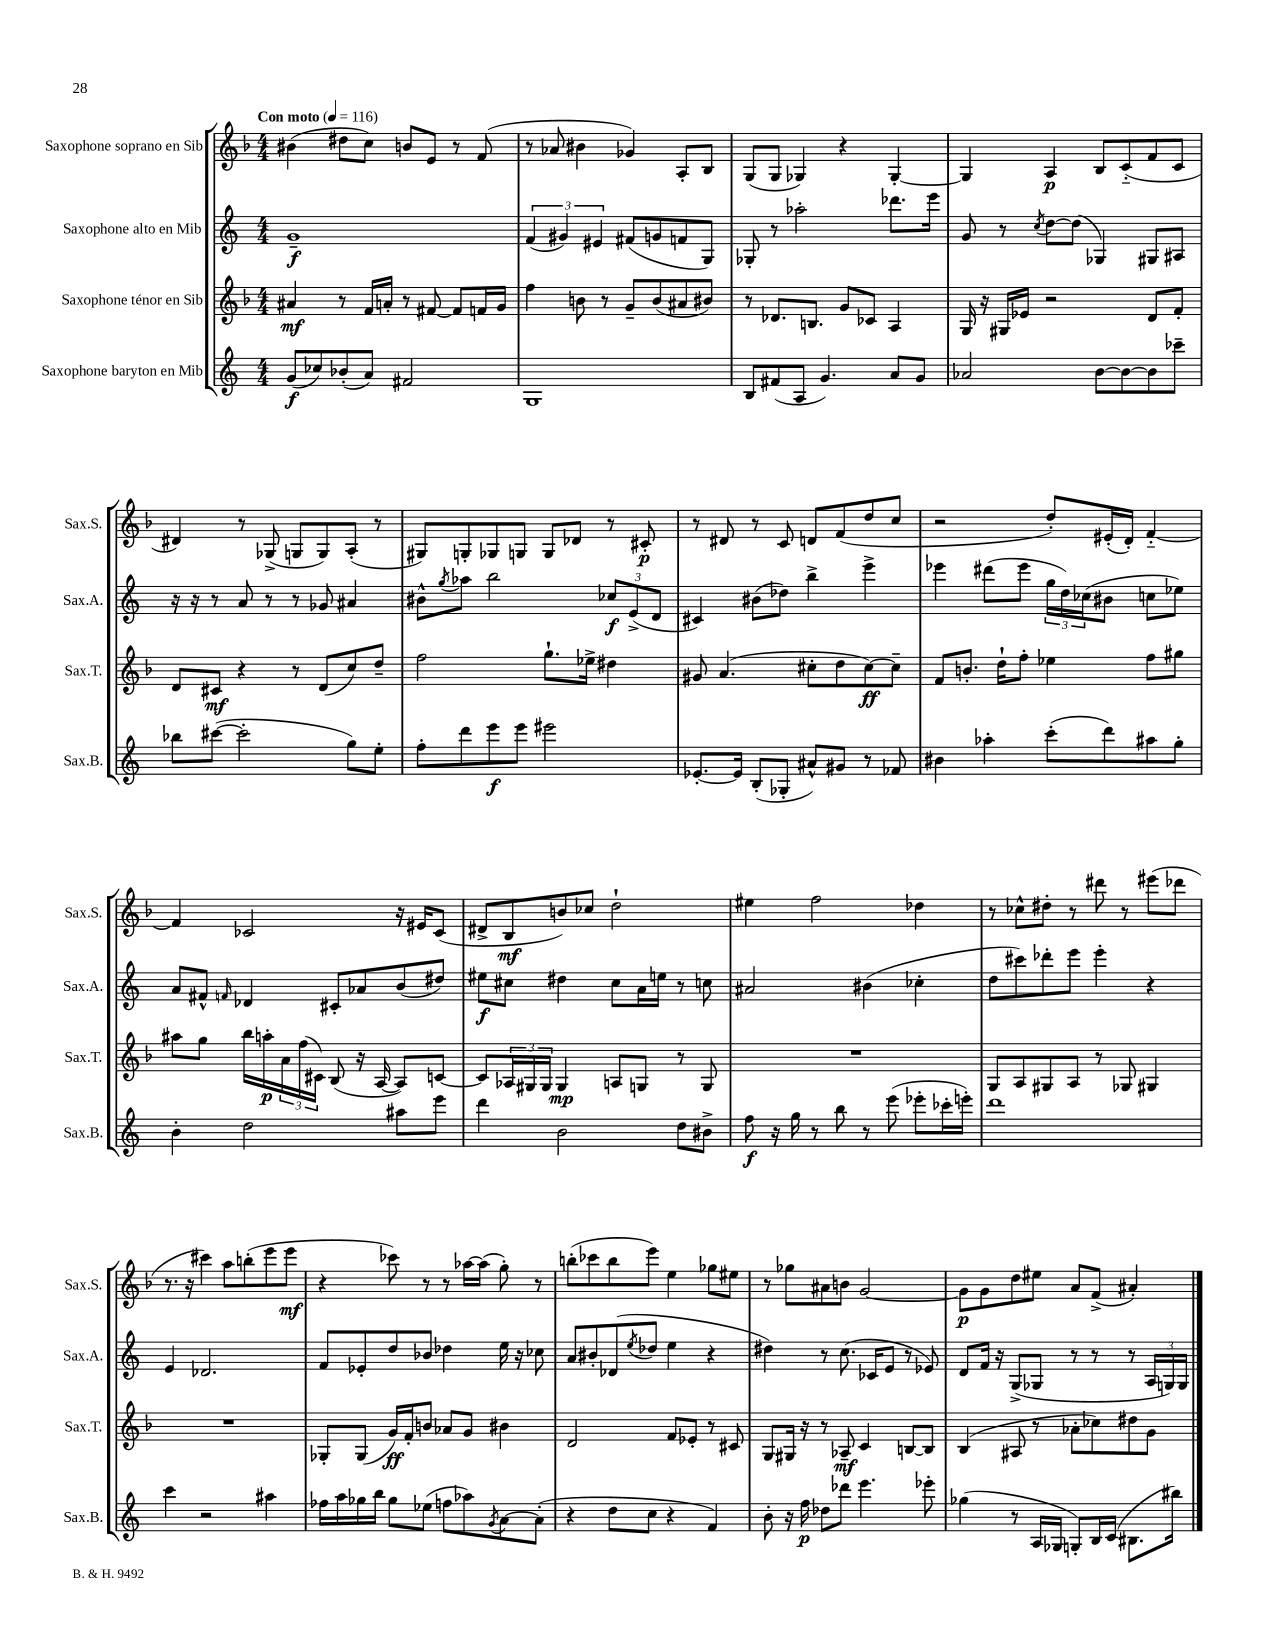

**kern	**dynam	**kern	**dynam	**kern	**dynam	**kern	**dynam
*part4	*part4	*part3	*part3	*part2	*part2	*part1	*part1
*staff4	*staff4	*staff3	*staff3	*staff2	*staff2	*staff1	*staff1
*I"Saxophone baryton en Mib	*	*I"Saxophone ténor en Sib	*	*I"Saxophone alto en Mib	*	*I"Saxophone soprano en Sib	*
*I'Sax.B.	*	*I'Sax.T.	*	*I'Sax.A.	*	*I'Sax.S.	*
*clefG2	*	*clefG2	*	*clefG2	*	*clefG2	*
*k[]	*	*k[b-]	*	*k[]	*	*k[b-]	*
*M4/4	*	*M4/4	*	*M4/4	*	*M4/4	*
*MM116	*	*MM116	*	*MM116	*	*MM116	*
=1	=1	=1	=1	=1	=1	=1	=1
!	!	!	!	!	!	!LO:TX:a:B:t=Con moto	!
(8g/L	f	4a#X/	mf	1g~	f	(4b#X\	.
8cc-X/)	.	.	.	.	.	.	.
(8b-X'/	.	8r	.	.	.	8dd#X\L	.
8a/J)	.	16f/LL	.	.	.	8cc\J)	.
.	.	16an'/JJ	.	.	.	.	.
2f#X/	.	8r	.	.	.	8bn/L	.
.	.	[8f#X/	.	.	.	8e/J	.
.	.	8f#/L]	.	.	.	8r	.
.	.	16fn/L	.	.	.	(8f/	.
.	.	16g/JJ	.	.	.	.	.
=2	=2	=2	=2	=2	=2	=2	=2
1G	.	4ff\	.	(6f/	.	8r	.
.	.	.	.	.	.	8a-X/	.
.	.	.	.	6g#X/)	.	.	.
.	.	8bn\	.	.	.	4b#X\	.
.	.	.	.	6e#X/	.	.	.
.	.	8r	.	.	.	.	.
.	.	8g~/L	.	(8f#X/L	.	4g-X/)	.
.	.	(8b/	.	8gn/	.	.	.
.	.	8a#X/	.	8fn/	.	8A'/L	.
.	.	8b#X/J)	.	8G/J)	.	8B-/J	.
=3	=3	=3	=3	=3	=3	=3	=3
8B/L	.	8r	.	8G-X'/	.	(8G/L	.
(8f#X/	.	8.d-X/L	.	8r	.	8G/J	.
8A/J	.	.	.	2aa-X'\	.	4G-X/)	.
.	.	8.Bn/J	.	.	.	.	.
4.g/)	.	.	.	.	.	.	.
.	.	8g/L	.	.	.	4r	.
.	.	8c-X/J	.	.	.	.	.
8a/L	.	4A/	.	8.ddd-X\L	.	[4G-'/	.
8g/J	.	.	.	.	.	.	.
.	.	.	.	16eee\Jk	.	.	.
=4	=4	=4	=4	=4	=4	=4	=4
2a-X/	.	16G/	.	8g/	.	4G-/]	.
.	.	16r	.	.	.	.	.
.	.	16G#X/LL	.	8r	.	.	.
.	.	16e-X/JJ	.	.	.	.	.
.	.	.	.	8qcc/	.	.	.
.	.	2r	.	[8dd\L	.	4A/	p
.	.	.	.	(8dd\J]	.	.	.
[8b\L	.	.	.	4G-X/)	.	8B-/L	.
8b\_	.	.	.	.	.	(8c/	.
8b\]	.	8d/L	.	8G#X/L	.	8f/	.
8ccc-X~\J	.	8f'/J	.	8A#X/J	.	8c/J	.
!!LO:LB:g=z
=5	=5	=5	=5	=5	=5	=5	=5
8bb-X\L	.	8d/L	.	16r	.	4d#X/)	.
.	.	.	.	16r	.	.	.
([8ccc#X\J	.	8c#X/J	mf	8r	.	.	.
2ccc#'\]	.	4r	.	8a/	.	8r	.
.	.	.	.	8r	.	(8G-X^/	.
.	.	8r	.	8r	.	8Gn/L	.
.	.	(8d/L	.	8g-X/	.	8G/)	.
8gg\L)	.	8cc/)	.	4a#X/	.	(8A'/J	.
8ee'\J	.	8dd~/J	.	.	.	8r	.
=6	=6	=6	=6	=6	=6	=6	=6
8ff'\L	.	2ff\	.	8b#X^^\L	.	8G#X/L)	.
.	.	.	.	8qgg/	.	.	.
8ddd\	.	.	.	8aa-X\J	.	8Gn'/	.
8eee\	f	.	.	2bb\	.	8G-X/	.
8eee\J	.	.	.	.	.	8Gn/J	.
2eee#X\	.	8.gg`\L	.	.	.	8G/L	.
.	.	.	.	.	.	8d-X/J	.
.	.	16ee-X^\Jk	.	.	.	.	.
.	.	4dd#X\	.	12cc-X/L	f	8r	.
.	.	.	.	(12e^/	.	.	.
.	.	.	.	.	.	8c#X'/	p
.	.	.	.	12d/J	.	.	.
=7	=7	=7	=7	=7	=7	=7	=7
[8.e-X'/L	.	8g#X/	.	4c#X/)	.	8r	.
.	.	(4.a/	.	.	.	8d#X/	.
16e-/Jk]	.	.	.	.	.	.	.
(8B'/L	.	.	.	(8b#X\L	.	8r	.
8G-X'/J	.	.	.	8dd-X\J)	.	8c/	.
8a#X^^/L)	.	8cc#X'\L	.	4bb^\	.	8dn/L	.
8g#X/J	.	8dd\	.	.	.	(8f/	.
8r	.	[8cc#\)	ff	4eee^\	.	8dd/	.
8f-X/	.	8cc#~\J]	.	.	.	8cc/J	.
=8	=8	=8	=8	=8	=8	=8	=8
4b#X\	.	8f/L	.	4eee-X\	.	2r	.
.	.	8.bn'/J	.	.	.	.	.
4aa-X'\	.	.	.	(8ddd#X\L	.	.	.
.	.	16dd`\KL	.	.	.	.	.
.	.	8ff'\J	.	8eee-\J	.	.	.
(8ccc'\L	.	4ee-X\	.	24gg\LL	.	8dd'/L)	.
.	.	.	.	24dd\)	.	.	.
.	.	.	.	(24cc-X\J	.	.	.
8ddd\)	.	.	.	8b#X\J	.	(16e#X'/L	.
.	.	.	.	.	.	16d'/JJ)	.
8aa#X\	.	8ff\L	.	8ccn\L	.	[4f/	.
8gg'\J	.	8gg#X\J	.	8ee-X\J)	.	.	.
!!LO:LB:g=z
=9	=9	=9	=9	=9	=9	=9	=9
4b'\	.	8aa#X\L	.	8a/L	.	4f/]	.
.	.	8gg\J	.	8f#X^^/J	.	.	.
.	.	.	.	16qqfn/	.	.	.
2dd\	.	16bb-\LL	.	4d-X/	.	2c-X/	.
.	.	16aan'\	p	.	.	.	.
.	.	24a\	.	.	.	.	.
.	.	(24ff\	.	.	.	.	.
.	.	24c#X\JJ)	.	.	.	.	.
.	.	(8B-/	.	8c#X'/L	.	.	.
.	.	16r	.	8a-X/	.	.	.
.	.	[16A/	.	.	.	.	.
8aa#X\L	.	8A/L])	.	(8b/	.	16r	.
.	.	.	.	.	.	16e#X/KL	.
8eee\J	.	[8cn/J	.	8dd#X/J)	.	(8c-/J	.
=10	=10	=10	=10	=10	=10	=10	=10
4ddd\	.	8c/L]	.	8ee#X\L	f	8d#X^/L	.
.	.	24A-X/L	.	8cc#X\J	.	8B-/	mf
.	.	24G#X/	.	.	.	.	.
.	.	24G#/JJ	.	.	.	.	.
2b\	.	4G#/	mp	4dd#X\	.	8bn/)	.
.	.	.	.	.	.	8cc-X/J	.
.	.	8An/L	.	8cc#\L	.	2dd`\	.
.	.	8Gn/J	.	16a\L	.	.	.
.	.	.	.	16een\JJ	.	.	.
8dd\L	.	8r	.	8r	.	.	.
8b#X^\J	.	8G/	.	8ccn\	.	.	.
=11	=11	=11	=11	=11	=11	=11	=11
8ff\	f	1r	.	2a#X/	.	4ee#X\	.
16r	.	.	.	.	.	.	.
16gg\	.	.	.	.	.	.	.
8r	.	.	.	.	.	2ff\	.
8bb\	.	.	.	.	.	.	.
8r	.	.	.	(4b#X\	.	.	.
(8eee\	.	.	.	.	.	.	.
8eee-X'\L	.	.	.	4cc-X'\	.	4dd-X\	.
16ccc-X'\L	.	.	.	.	.	.	.
16eeen'\JJ)	.	.	.	.	.	.	.
=12	=12	=12	=12	=12	=12	=12	=12
1ddd	.	8G/L	.	8dd\L	.	8r	.
.	.	8A/	.	8ccc#X\)	.	8cc-X^^\L	.
.	.	8G#X/	.	8ddd-X'\	.	8dd#X'\J	.
.	.	8A/J	.	8eee\J	.	8r	.
.	.	8r	.	4eee'\	.	8ddd#X\	.
.	.	8G-X/	.	.	.	8r	.
.	.	4G#X/	.	4r	.	(8eee#X\L	.
.	.	.	.	.	.	8ddd-X\J	.
!!LO:LB:g=z
=13	=13	=13	=13	=13	=13	=13	=13
4ccc\	.	1r	.	4e/	.	8.r	.
.	.	.	.	.	.	16r	.
2r	.	.	.	2.d-X/	.	4ccc#X\)	.
.	.	.	.	.	.	8aa\L	.
.	.	.	.	.	.	(8bbn'\	.
4aa#X\	.	.	.	.	.	8eee\	.
.	.	.	.	.	.	8eee\J	mf
=14	=14	=14	=14	=14	=14	=14	=14
16ff-X\LL	.	8G-X'/L	.	8f/L	.	4r	.
16aa\	.	.	.	.	.	.	.
16gg-X\	.	(8G-/J	.	8e-X'/	.	.	.
16bb\JJ	.	.	.	.	.	.	.
8gg-\L	.	16g/LL)	ff	8dd/	.	8ccc-X\)	.
.	.	16f'/J	.	.	.	.	.
(8ee-X\J	.	8bn/J	.	8b-X/J	.	8r	.
8ffn\L	.	8a-X/L	.	4dd-X\	.	8r	.
8aa-X\)	.	8g/J	.	.	.	[16aa-X\LL	.
.	.	.	.	.	.	(16aa-\JJ]	.
8qg/	.	.	.	.	.	.	.
[8a\	.	4b#X\	.	16ee\	.	8gg'\)	.
.	.	.	.	16r	.	.	.
(8a'\J]	.	.	.	8cc-X\	.	8r	.
=15	=15	=15	=15	=15	=15	=15	=15
4r	.	2d/	.	8a/L	.	(8bbn'\L	.
.	.	.	.	8b#X'/	.	8ccc-X\	.
8dd\L	.	.	.	(8d-X/	.	8bb\	.
.	.	.	.	8qee/	.	.	.
8cc\J	.	.	.	8dd-X/J	.	8eee\J)	.
4r	.	8f/L	.	4ee\	.	4ee\	.
.	.	8e-X'/J	.	.	.	.	.
4f/)	.	8r	.	4r	.	8gg-X\L	.
.	.	8c#X/	.	.	.	8ee#X\J	.
=16	=16	=16	=16	=16	=16	=16	=16
8b'\	.	8G/L	.	4dd#X\)	.	8r	.
16r	.	16G#X/Jk	.	.	.	8gg-X\L	.
16ff\	p	16r	.	.	.	.	.
8dd-X\L	.	8r	.	8r	.	8a#X\	.
8ddd-X\J	.	8A-X~/	mf	(8.cc\	.	8bn\J	.
4.eee\	.	4c/	.	.	.	[2g/	.
.	.	.	.	16c-X/KL	.	.	.
.	.	.	.	8e/J	.	.	.
.	.	[8Bn/L	.	8r	.	.	.
8eee-X'\	.	8B/J]	.	8e-X/)	.	.	.
=17	=17	=17	=17	=17	=17	=17	=17
(4gg-X\	.	(4B-/	.	8d/L	.	8g\L]	p
.	.	.	.	16f/Jk	.	8g\	.
.	.	.	.	16r	.	.	.
8r	.	8A#X/	.	(8G^/L	.	8dd\	.
16A/LL	.	8r	.	8G-X/J	.	8ee#X\J	.
16G-X/JJ	.	.	.	.	.	.	.
8Gn'/L)	.	8a-X'\L	.	8r	.	8a/L	.
16B/L	.	8cc-X\)	.	8r	.	(8f^/J	.
(16c/JJ	.	.	.	.	.	.	.
8.B#X\L	.	8dd#X\	.	8r	.	4a#X'/)	.
.	.	8g\J	.	24A/LL	.	.	.
.	.	.	.	24Gn/)	.	.	.
16bb#X\Jk)	.	.	.	.	.	.	.
.	.	.	.	24G/JJ	.	.	.
==	==	==	==	==	==	==	==
*-	*-	*-	*-	*-	*-	*-	*-
